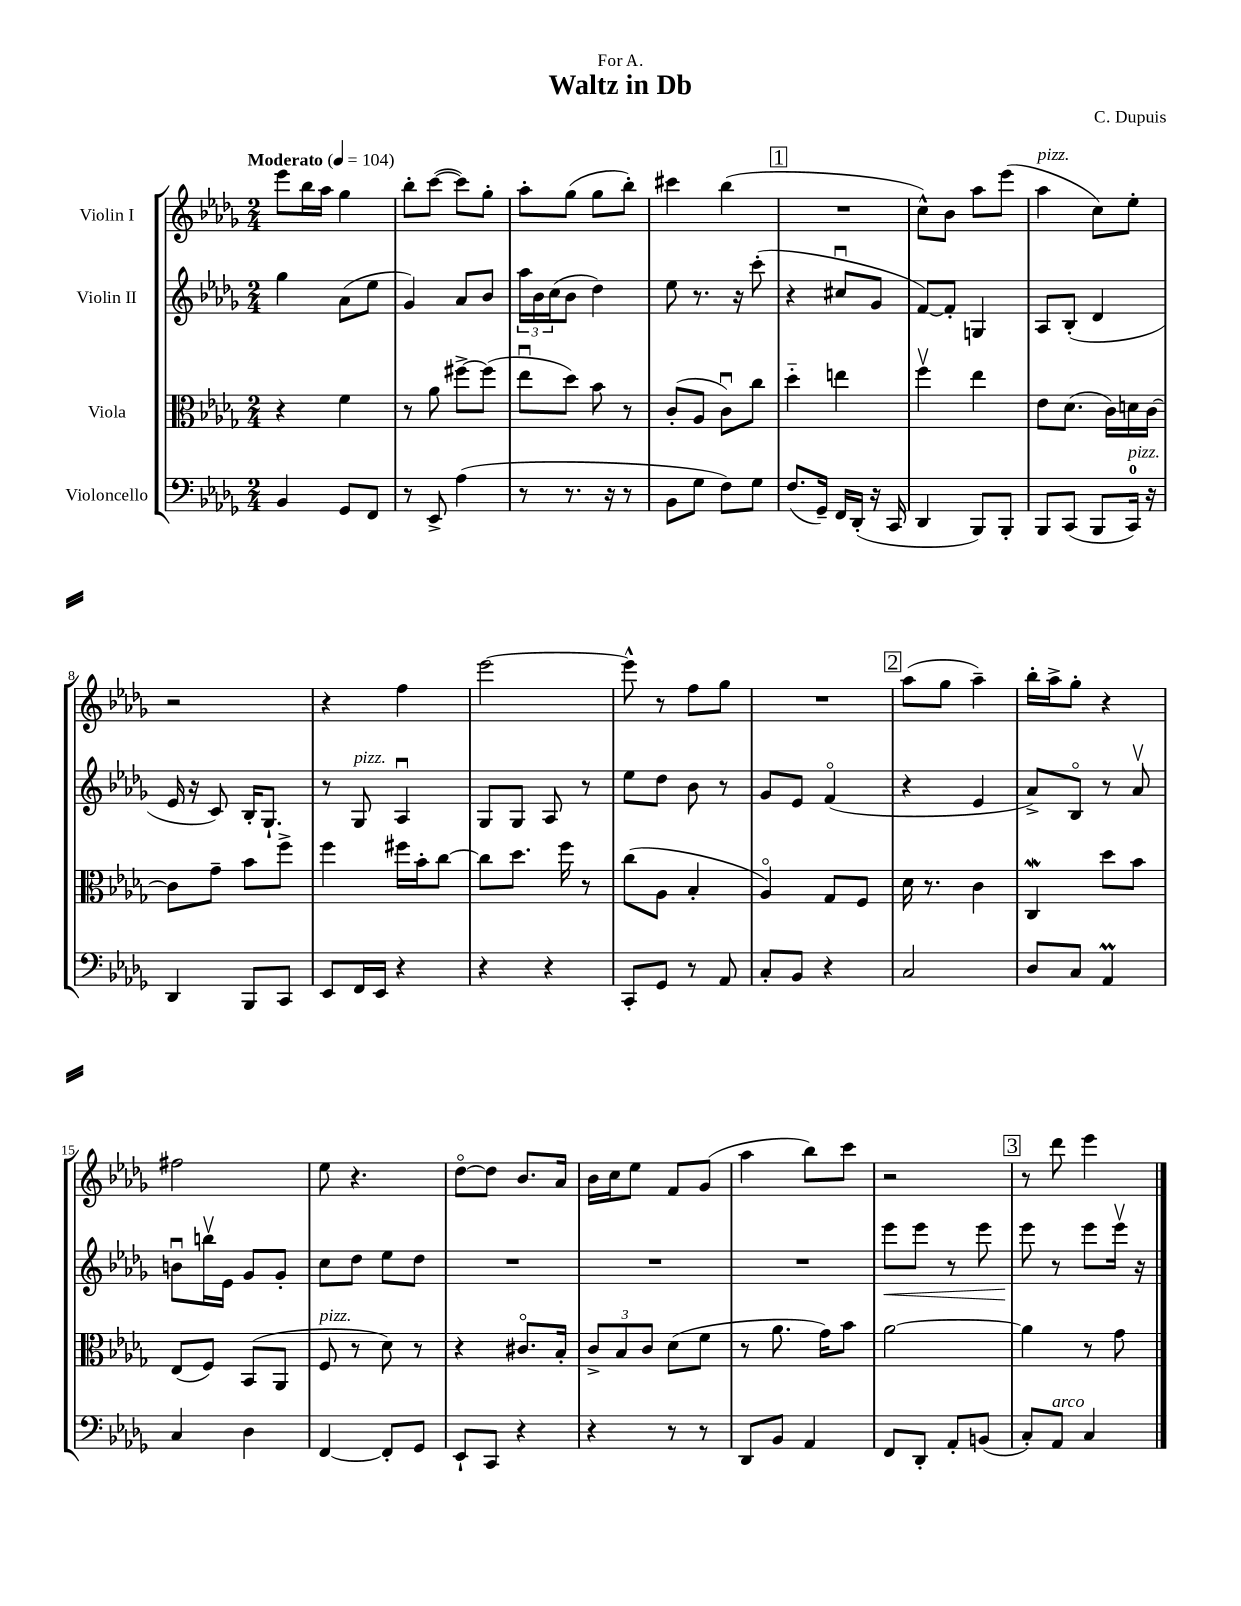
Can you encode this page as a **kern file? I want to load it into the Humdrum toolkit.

**kern	**kern	**kern	**kern
*staff4	*staff3	*staff2	*staff1
*clefF4	*clefC3	*clefG2	*clefG2
*k[b-e-a-d-g-]	*k[b-e-a-d-g-]	*k[b-e-a-d-g-]	*k[b-e-a-d-g-]
*M2/4	*M2/4	*M2/4	*M2/4
*MM104	*MM104	*MM104	*MM104
4BB-/	4r	4gg-\	8eee-\L
.	.	.	16bb-\L
.	.	.	16aa-\JJ
8GG-/L	4f\	(8a-\L	4gg-\
8FF/J	.	8ee-\J	.
=	=	=	=
8r	8r	4g-/)	8bb-'\L
8EE-^/	8a-\	.	([8ccc\J
(4A-\	[8ff#^\L	8a-/L	8ccc\]L)
.	(8ff#\]J	8b-/J	8gg-'\J
=	=	=	=
8r	8ee-u\L	24aa-\LL	8aa-'\L
.	.	24b-\	.
.	.	(24cc\J	.
8.r	8dd-\J)	8b-\J	(8gg-\J
.	8b-\	4dd-\)	8gg-\L
16r	.	.	.
8r	8r	.	8bb-'\J)
=	=	=	=
8BB-\L	(8c'/L	8ee-\	4ccc#\
8G-\J	8A-/J	8.r	.
8F\L)	8cu\L)	.	(4bb-\
.	.	16r	.
8G-\J	8cc\J	(8ccc'\	.
=	=	=	=
(8.F/L	4dd-'~\	4r	2r
16GG-~/Jk)	.	.	.
16FF/LL	4ee\	8cc#u/L	.
(16DD-'/JJ	.	.	.
16r	.	8g-/J	.
16CC/	.	.	.
=	=	=	=
4DD-/	4ffv\	[8f/L)	8cc^^\L)
.	.	8f'/]J	8b-\J
8BBB-/L)	4ee-\	4G/	8aa-\L
8BBB-'/J	.	.	(8eee-\J
=	=	=	=
8BBB-/L	8e-\L	8A-/L	4aa-\
(8CC/J	(8.d-\J	(8B-'/J	.
8BBB-/L	.	4d-/	8cc\L)
.	16c\LL)	.	.
16CC/Jk)	16d\	.	8ee-'\J
16r	[16c\JJ	.	.
=	=	=	=
4DD-/	8c\]L	16e-/	2r
.	.	16r	.
.	8g-~\J	8c/)	.
8BBB-/L	8b-\L	16B-'/LK	.
.	.	8.G-`/J	.
8CC/J	8ff^\J	.	.
=	=	=	=
8EE-/L	4ff\	8r	4r
16FF/L	.	8G-/	.
16EE-/JJ	.	.	.
4r	16ff#\LL	4A-u/	4ff\
.	16b-'\J	.	.
.	[8cc\J	.	.
=	=	=	=
4r	8cc\]L	8G-/L	[2eee-\
.	8.dd-\J	8G-/J	.
4r	.	8A-/	.
.	16ff\	.	.
.	8r	8r	.
=	=	=	=
8CC'/L	(8cc\L	8ee-\L	8eee-^^\]
8GG-/J	8A-\J	8dd-\J	8r
8r	4B-'/	8b-\	8ff\L
8AA-/	.	8r	8gg-\J
=	=	=	=
8C'/L	4A-o/)	8g-/L	2r
8BB-/J	.	8e-/J	.
4r	8G-/L	(4fo/	.
.	8F/J	.	.
=	=	=	=
2C/	16d-\	4r	(8aa-\L
.	8.r	.	.
.	.	.	8gg-\J
.	4c\	4e-/	4aa-~\)
=	=	=	=
8D-/L	4C/	8a-^/L)	16bb-'\LL
.	.	.	16aa-^\J
8C/J	.	8B-o/J	8gg-'\J
4AA-/	8dd-\L	8r	4r
.	8b-\J	8a-v/	.
=	=	=	=
4C/	(8E-/L	8bu\L	2ff#\
.	8F/J)	16bbv\L	.
.	.	16e-\JJ	.
4D-\	(8BB-/L	8g-/L	.
.	8AA-/J	8g-'/J	.
=	=	=	=
[4FF/	8F/	8cc\L	8ee-\
.	8r	8dd-\J	4.r
8FF'/]L	8d-\)	8ee-\L	.
8GG-/J	8r	8dd-\J	.
=	=	=	=
8EE-`/L	4r	2r	[8dd-o\L
8CC/J	.	.	8dd-\]J
4r	8.c#o/L	.	8.b-/L
.	16B-'/Jk	.	16a-/Jk
=	=	=	=
4r	12c^/L	2r	16b-\LL
.	.	.	16cc\J
.	12B-/	.	.
.	.	.	8ee-\J
.	12c/J	.	.
8r	(8d-\L	.	8f/L
8r	8f\J	.	(8g-/J
=	=	=	=
8DD-/L	8r	2r	4aa-\
8BB-/J	8.a-\	.	.
4AA-/	.	.	8bb-\L)
.	16g-\LK)	.	.
.	8b-\J	.	8ccc\J
=	=	=	=
8FF/L	[2a-\	8eee-\L	2r
8DD-'/J	.	8eee-\J	.
8AA-'/L	.	8r	.
(8BB/J	.	8eee-\	.
=	=	=	=
8C'/L)	4a-\]	8eee-\	8r
8AA-/J	.	8r	8ddd-\
4C/	8r	8eee-\L	4eee-\
.	8g-\	16eee-v\Jk	.
.	.	16r	.
==	==	==	==
*-	*-	*-	*-
